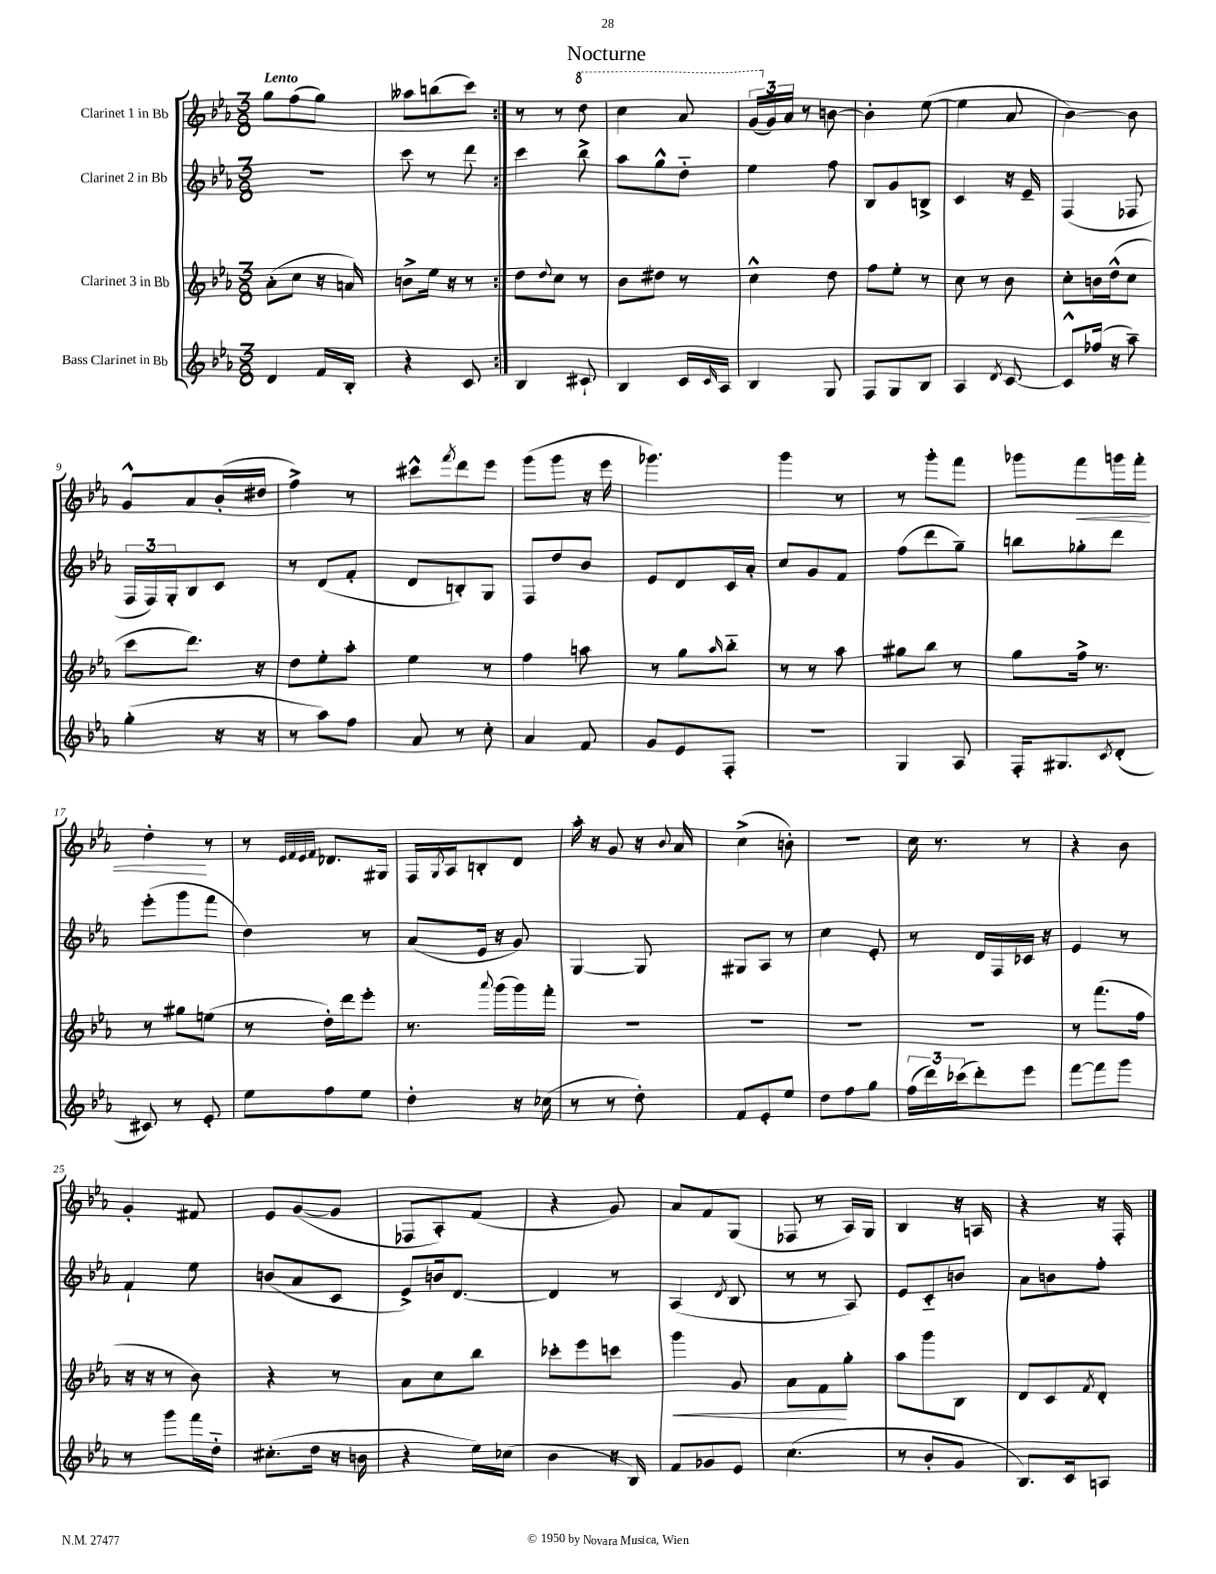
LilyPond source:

\header { title = "Nocturne" }
<<
\new StaffGroup <<
\new Staff = "s0" \with { instrumentName = "Clarinet 1 in Bb" } {
    \clef treble \key ees \major \numericTimeSignature \time 3/8 \tempo "Lento"
    \repeat volta 2 { g''8 f''8( g''8) |
    aeses''8 b''8( c'''8) | }
    r8 r8 \ottava #1 d'''8 |
    c'''4 aes''8 |
    \tuplet 3/2 { g''16( \ottava #0 g'16) aes'16 } r8 b'8~ |
    b'4-. ees''8~( |
    ees''4 aes'8 |
    bes'4~) bes'8 |
    g'8-^ aes'8 bes'16-.( dis''16 |
    f''4->) r8 |
    cis'''8-^ \acciaccatura { f'''8 } d'''8 ees'''8 |
    g'''8( g'''8 r16 ees'''16 |
    ges'''4.) |
    g'''4 r8 |
    r8 g'''8-. f'''8 |
    ges'''8 f'''8\< g'''16 f'''16-. |
    d''4-.\! r8 |
    r8 \grace { ees'32 f'32 ees'32 f'32 } des'8. gis16 |
    f16 \acciaccatura { g8 } aes16 b8-. d'8 |
    aes''16-. r16 g'8 r16 \appoggiatura { bes'8 } aes'16 |
    c''4->( b'8-.) |
    R4. |
    c''16 r8. r8 |
    r4 bes'8 |
    g'4-. fis'8 |
    ees'8 g'8~( g'8 |
    fes8 aes8-.) f'8( |
    r4 g'8) |
    aes'8 f'8 g8( |
    fes8 r8 aes16) g16 |
    bes4 r16 a16 |
    r4 r16 f16-. \bar "|." |
}
\new Staff = "s1" \with { instrumentName = "Clarinet 2 in Bb" } {
    \clef treble \key ees \major \numericTimeSignature \time 3/8
    \repeat volta 2 { R4. |
    c'''8 r8 d'''8 | }
    c'''4 bes''8-> |
    aes''8 g''8-^ d''8-_ |
    ees''4 f''8 |
    bes8 g'8 b8-> |
    c'4 r16 ees'16-- |
    f4( fes8 |
    \tuplet 3/2 { f16 f16) g16-. } bes8 c'8 |
    r8 d'8( f'8-. |
    d'8 b8-.) g8 |
    f8 d''8 bes'8 |
    ees'8 d'8 c'16 aes'16-. |
    c''8 g'8 f'8 |
    f''8( d'''8 g''8--) |
    b''8 ges''8-. d'''8 |
    ees'''8-.( g'''8 f'''8 |
    d''4) r8 |
    aes'8( ees'16 r16 g'8) |
    g4~ g8 |
    gis8 aes8 r8 |
    c''4 ees'8-. |
    r8 d'16 f16 ces'16 r16 |
    ees'4 r8 |
    f'4-! ees''8 |
    b'8( aes'8 c'8 |
    ees'8->) b'16 d'8.~ |
    d'4 r8 |
    aes4( \acciaccatura { d'8 } bes8 |
    r8 r8 aes8) |
    ees'8 c'8-_ b'8 |
    aes'8 b'8 f''8-. \bar "|." |
}
\new Staff = "s2" \with { instrumentName = "Clarinet 3 in Bb" } {
    \clef treble \key ees \major \numericTimeSignature \time 3/8
    \repeat volta 2 { aes'8-.( c''8 r16 a'16) |
    b'8-> ees''16 r16 r8 | }
    d''8 \appoggiatura { d''8 } c''8 r8 |
    bes'8 dis''8 r8 |
    c''4-^ d''8 |
    f''8 ees''8-. r8 |
    c''8 r8 bes'8 |
    c''8-. b'16 d''16-^( c''8 |
    c'''8 d'''8.) r16 |
    d''8 ees''8-. aes''8-. |
    ees''4 r8 |
    f''4 a''8 |
    r8 g''8 \grace { aes''16 } bes''8-_ |
    r8 r8 aes''8 |
    gis''8 bes''8 r8 |
    g''8 f''16-> r8. |
    r8 gis''8 e''8( |
    r8 d''16-.) d'''16 ees'''8-. |
    r8. \appoggiatura { aes'''8 } g'''16( g'''16) f'''16-. |
    R4. |
    R4. |
    R4. |
    R4. |
    r8 f'''8.( f''16 |
    r16 r16 r8 bes'8) |
    r4 r8 |
    aes'8 c''8 bes''8 |
    ces'''8-. ees'''8 c'''8 |
    g'''4\< g'8 |
    aes'8 f'8\! g''8-. |
    aes''8 g'''8 bes8 |
    d'8 c'8 \acciaccatura { f'8 } d'8-. \bar "|." |
}
\new Staff = "s3" \with { instrumentName = "Bass Clarinet in Bb" } {
    \clef treble \key ees \major \numericTimeSignature \time 3/8
    \repeat volta 2 { d'4 f'16 bes16-. |
    r4 c'8 | }
    bes4 cis'8-! |
    bes4 c'16 \grace { c'16 } aes16 |
    bes4 g8 |
    f8 g8 bes8 |
    aes4 \acciaccatura { d'8 } c'8~ |
    c'8-^ fes''16( r16 aes''8--) |
    g''4-.( r16 r16 |
    r8 aes''8) f''8 |
    aes'8 r8 c''8-. |
    aes'4 f'8 |
    g'8 ees'8 f8-. |
    R4. |
    g4 aes8 |
    f16-. gis8. \acciaccatura { c'8 } d'8-.( |
    cis'8) r8 ees'8-. |
    ees''8 f''8 ees''8 |
    d''4-. r16 ces''16( |
    r8 r8 d''8-.) |
    f'8 ees'8-. ees''8 |
    d''8 f''8 g''8 |
    \tuplet 3/2 { f''16( d'''16) ces'''16( } d'''8-.) ees'''8 |
    f'''8~ f'''8 g'''8 |
    r8 g'''8 f'''16 d''16-_ |
    cis''8.-.( d''16 r16 b'16 |
    r4 ees''16) ces''16( |
    bes'4 r16 bes16) |
    f'8 ges'8 ees'8 |
    c''4.( |
    r8 bes'8-. g'8 |
    bes8.) c'16 a8 \bar "|." |
}
>>
>>
